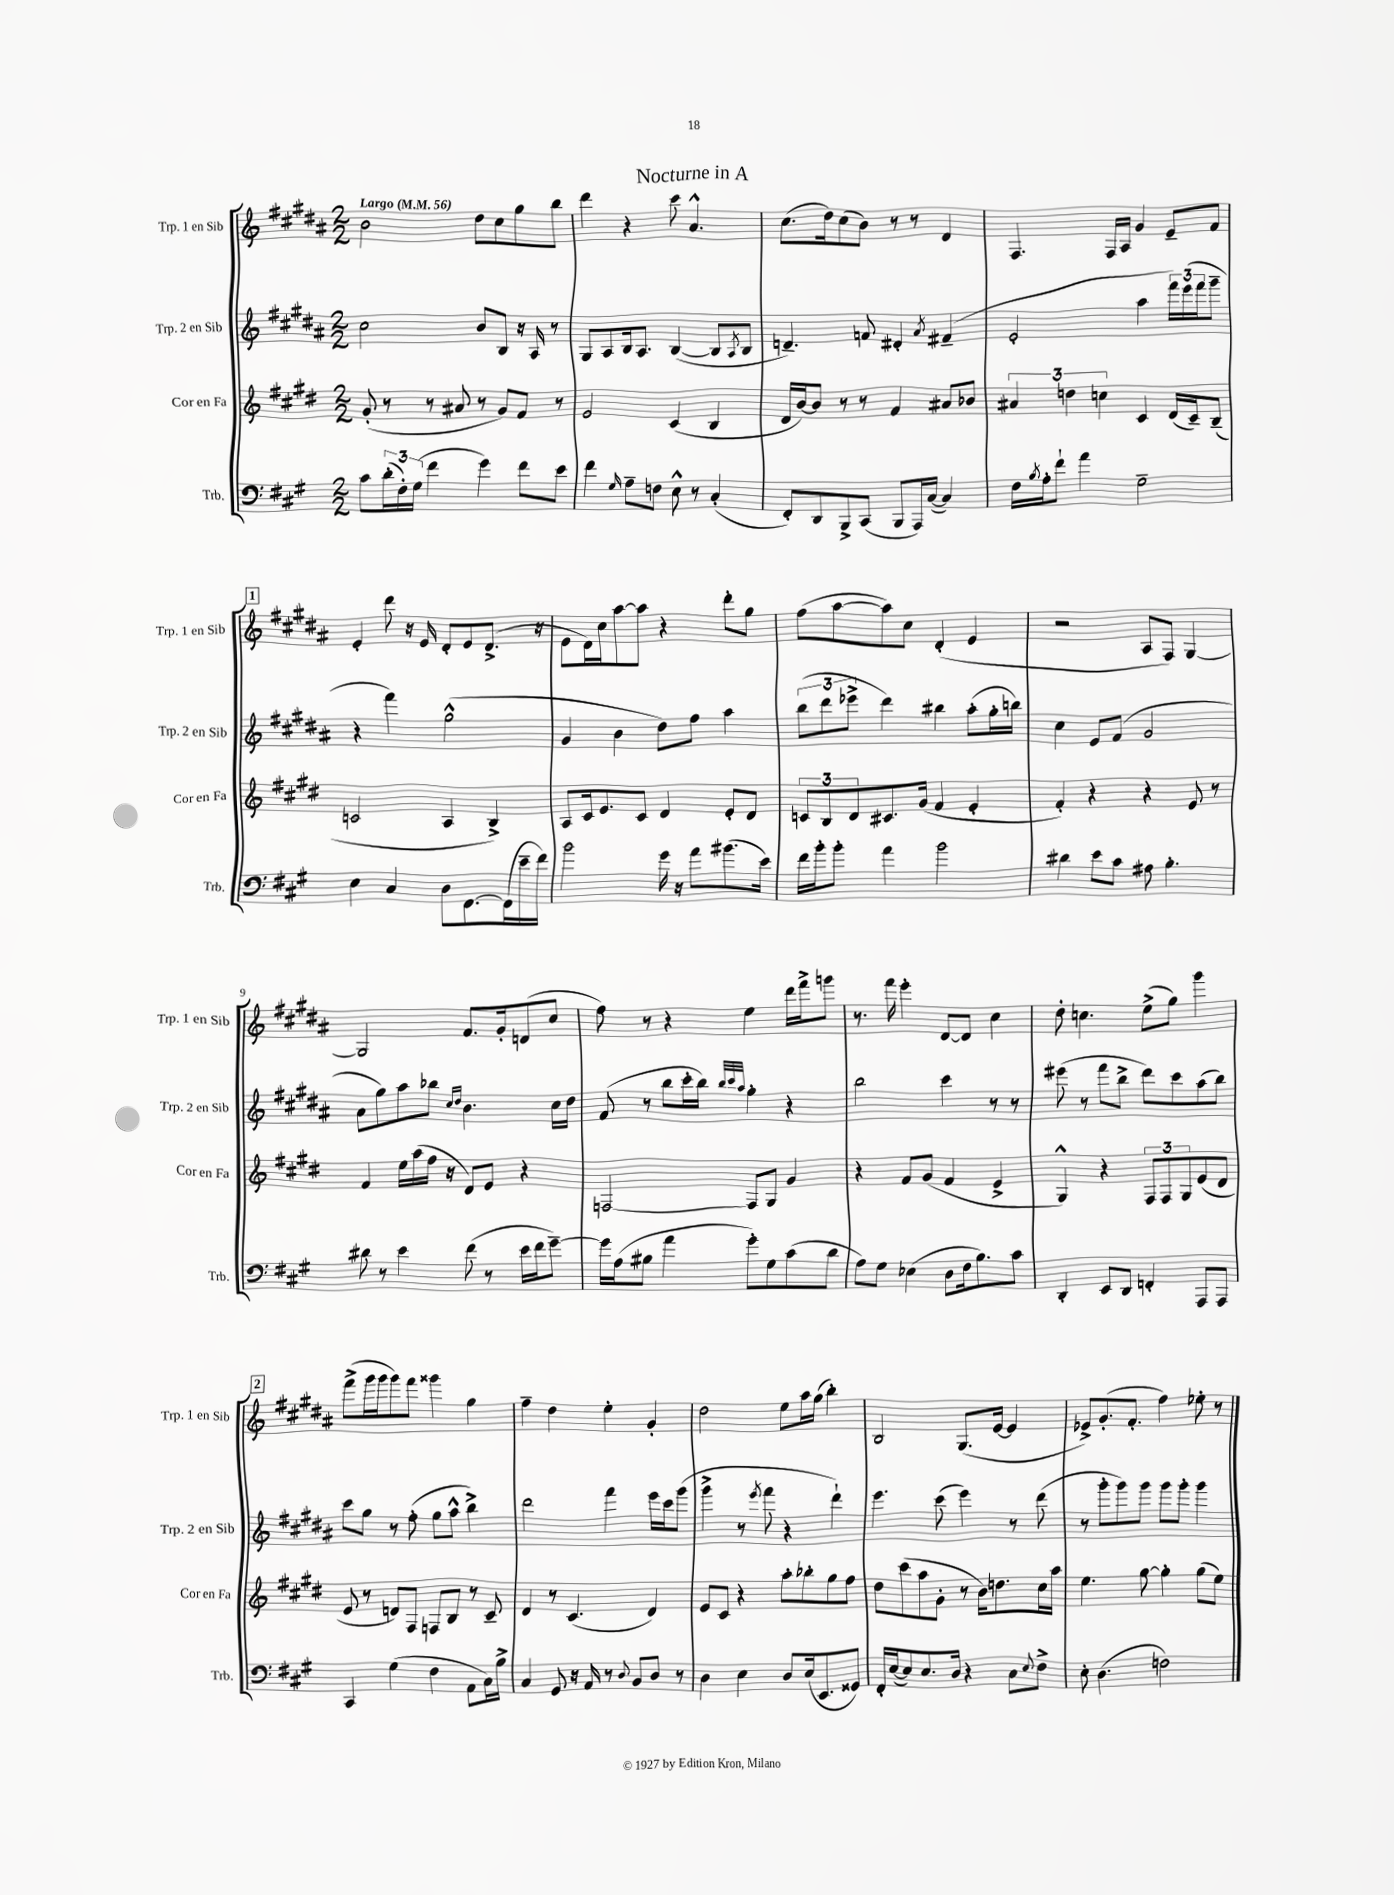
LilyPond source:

\header { title = "Nocturne in A" }
<<
\new StaffGroup <<
\new Staff = "s0" \with { instrumentName = "Trp. 1 en Sib" shortInstrumentName = "Trp. 1 en Sib" } {
    \clef treble \key b \major \numericTimeSignature \time 2/2 \tempo "Largo" 4 = 56
    b'2 dis''8 cis''8 gis''8 b''8 |
    dis'''4 r4 cis'''8 ais'4.-^ |
    cis''8.( dis''16) cis''8( b'8) r8 r8 dis'4 |
    fis4. fis16 ais16 gis'4 e'8-- fis'8 |
    \mark \markup { \box "1" } e'4-. dis'''8 r16 e'16 dis'8-. e'8 dis'8.->( r16 |
    e'8 dis'16) cis''16 ais''8~ ais''8 r4 dis'''8-. gis''8 |
    fis''8( ais''8~ ais''8) cis''8 dis'4-.( e'4 |
    r2 ais8 fis8) gis4~ |
    gis2 fis'8. gis'16-. d'8( cis''8 |
    fis''8) r8 r4 e''4 dis'''16 fis'''16-> g'''8 |
    r8. fis'''16 e'''4-. dis'8~ dis'8 cis''4 |
    dis''8-. c''4. e''8->( gis''8) gis'''4 |
    \mark \markup { \box "2" } fis'''8->( gis'''16 gis'''16 gis'''8) fis'''8 gisis'''4 gis''4 |
    fis''4-- dis''4 e''4-. gis'4-. |
    dis''2 e''8 ais''16 gis''16( b''4-.) |
    b2 gis8.( e'16~ e'4 |
    ees'8->) gis'8.-.( fis'8.-. fis''4) ees''8-. r8 \bar "|." |
}
\new Staff = "s1" \with { instrumentName = "Trp. 2 en Sib" shortInstrumentName = "Trp. 2 en Sib" } {
    \clef treble \key b \major \numericTimeSignature \time 2/2
    cis''2 b'8 b8 r16 ais16 r8 |
    gis8 ais8 b16 ais8. b4~( b8 \acciaccatura { ais8 } b8 |
    d'4.--) f'8 dis'4-. \acciaccatura { ais'8 } fis'4--( |
    e'2-. ais''4 \tuplet 3/2 { fis'''16) e'''16( fis'''16 } gis'''8-- |
    \mark \markup { \box "1" } r4 fis'''4) gis''2-^( |
    gis'4 b'4 dis''8) fis''8 ais''4 |
    \tuplet 3/2 { b''8( dis'''8 ees'''8-> } dis'''4) bis''4 ais''8-.( gis''16-. b''16) |
    cis''4 e'8 fis'8( gis'2 |
    ais'8 gis''8) ais''8 bes''8 \grace { cis''16 dis''16 } b'4. cis''16 dis''16 |
    fis'8( r8 b''8 cis'''16-. b''16) \grace { b''32 cis'''32 ais''32 } gis''4-. r4 |
    b''2 cis'''4 r8 r8 |
    eis'''8( r8 fis'''8 b''8-> dis'''8) cis'''8 ais''8( b''8) |
    \mark \markup { \box "2" } cis'''8 gis''8 r8 fis''8-.( gis''8 ais''8-^ b''4->) |
    dis'''2 fis'''4 e'''16 cis'''16 gis'''8( |
    gis'''4-> r8 \acciaccatura { e'''8 } fis'''8 r4 dis'''4-!) |
    e'''4. cis'''8( e'''4) r8 dis'''8( |
    r8 gis'''8-. gis'''8) gis'''8 gis'''8 gis'''8-. gis'''4 \bar "|." |
}
\new Staff = "s2" \with { instrumentName = "Cor en Fa" shortInstrumentName = "Cor en Fa" } {
    \clef treble \key e \major \numericTimeSignature \time 2/2
    gis'8-.( r8 r8 ais'8 r8 gis'8) fis'8 r8 |
    e'2 cis'4( b4 |
    dis'16 b'16~) b'8 r8 r8 fis'4 ais'8 bes'8 |
    \tuplet 3/2 { ais'4 d''4 c''4 } cis'4 dis'16( cis'16--) b8--( |
    \mark \markup { \box "1" } c'2 a4 b4->) |
    a8 cis'16 e'8. cis'8 dis'4 e'8-. dis'8 |
    \tuplet 3/2 { c'8 b8 dis'8 } cis'8. gis'16( fis'4 e'4-. |
    fis'4-.) r4 r4 e'8 r8 |
    fis'4 e''16 a''16( fis''16 r16 dis'8) e'8 r4 |
    f2~ f8 gis8 gis'4 |
    r4 fis'8 gis'8( fis'4 e'4-> |
    gis4-^) r4 \tuplet 3/2 { fis8 fis8 gis8 } e'8( dis'8 |
    \mark \markup { \box "2" } e'8 r8 d'8) fis8 f8 b8 r8 cis'8-- |
    dis'4 r8 cis'4.( dis'4) |
    e'8 cis'8 r4 a''8-. bes''8-. gis''8 fis''8 |
    dis''8 cis'''8( a''8 gis'8-. r8 b'16) d''8. cis''16 a''16 |
    e''4. gis''8~ gis''4-. gis''8( e''8) \bar "|." |
}
\new Staff = "s3" \with { instrumentName = "Trb." shortInstrumentName = "Trb." } {
    \clef bass \key a \major \numericTimeSignature \time 2/2
    cis'8 \tuplet 3/2 { d'16-.( fis16-.) gis16( } fis'4 gis'4) fis'8 e'8 |
    fis'4 \grace { gis16 } a8-- f8 e8-^ r8 cis4-.( |
    fis,8-.) d,8 b,,8-> cis,8( b,,8 a,,16) cis16~( cis4) |
    fis16 \acciaccatura { b8 } a16-. fis'8-! a'4 gis2-- |
    \mark \markup { \box "1" } e4 cis4 d8 fis,8.~ fis,16( e'16-- fis'16) |
    b'2 gis'16 r16 a'8 bis'8.( e'16) |
    fis'16 b'16-. b'8-. a'4 b'2 |
    dis'4 e'8 cis'8 ais8 b4.-. |
    dis'8 r8 e'4 fis'8( r8 e'16 fis'16 gis'8~--) |
    gis'16 a16( bis8 a'4 gis'8-.) gis8 cis'8( d'8 |
    a8) gis8 ees4( d8 fis16 b8.) cis'8 |
    d,4-. e,8 d,8 f,4-. a,,8 a,,8 |
    \mark \markup { \box "2" } cis,4 gis4( fis4 a,8 cis16) b16-> |
    cis4 gis,8 r16 a,16 r8 \appoggiatura { d8 } b,8 d8 r8 |
    d4 e4 d8 e16( e,8. gisis,8) |
    fis,16-. e16~( e8) e8. d16 r4 cis8 \appoggiatura { e8 } fis8-> |
    e8-. d4.( f2) \bar "|." |
}
>>
>>
